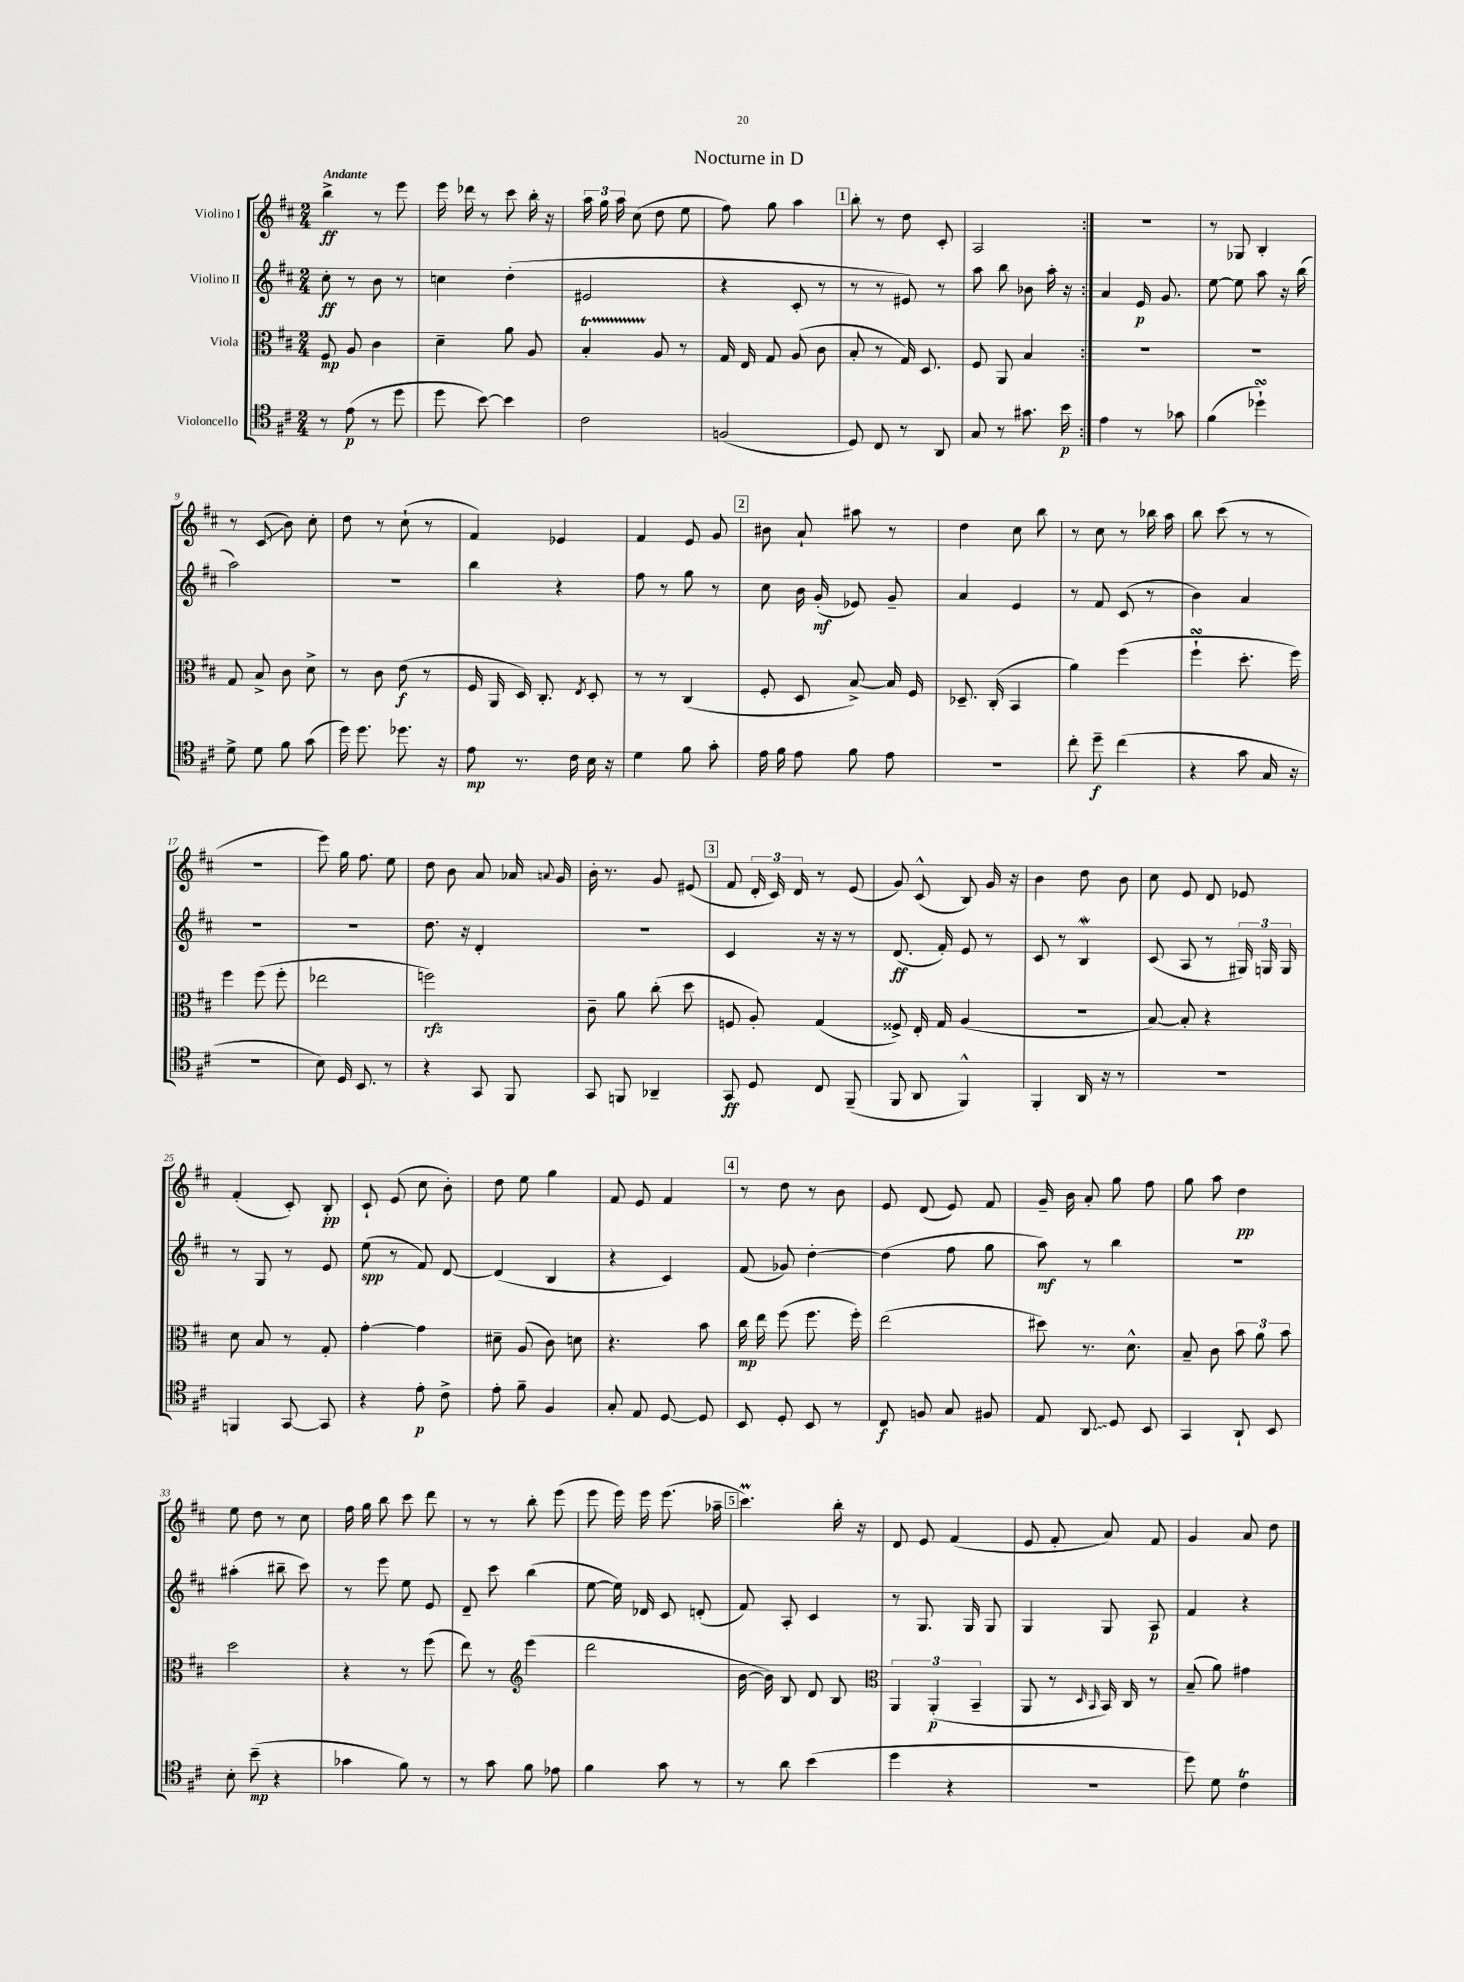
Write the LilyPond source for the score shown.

\header { title = "Nocturne in D" }
<<
\new StaffGroup <<
\new Staff = "s0" \with { instrumentName = "Violino I" } {
    \clef treble \key d \major \numericTimeSignature \time 2/4 \tempo "Andante"
    \autoBeamOff \repeat volta 2 { b''4->\ff r8 e'''8 |
    e'''16 des'''16 r8 cis'''8 b''16-. r16 |
    \tuplet 3/2 { a''16 g''16 a''16 } cis''8( d''8 e''8 |
    fis''8) g''8 a''4 |
    \mark \markup { \box "1" } b''8-. r8 d''8 cis'8-. |
    a2 | }
    R2 |
    r8 ges8 b4-. |
    r8 cis'8\glissando( b'8) cis''8-. |
    d''8 r8 cis''8-!( r8 |
    fis'4) ees'4 |
    fis'4 e'8 g'8 |
    \mark \markup { \box "2" } bis'8 a'8-! ais''8 r8 |
    d''4 cis''8 b''8 |
    r8 cis''8 r8 bes''16 a''16 |
    b''8 cis'''8( r8 r8 |
    R2 |
    e'''8) g''16 fis''8. e''8 |
    d''8 b'8 a'8 aes'16 \appoggiatura { a'8 } g'16 |
    b'16-. r8. g'8 eis'8( |
    \mark \markup { \box "3" } fis'8 \tuplet 3/2 { d'16-. cis'16) d'16 } r8 e'8( |
    g'8) cis'8-^( b8) g'16 r16 |
    b'4 d''8 b'8 |
    cis''8 e'8 d'8 ees'8 |
    fis'4-.( cis'8-.) b8-.\pp |
    cis'8-! e'8( cis''8 b'8-.) |
    d''8 e''8 g''4 |
    fis'8 e'8 fis'4 |
    \mark \markup { \box "4" } r8 d''8 r8 b'8 |
    e'8 d'8( e'8) fis'8 |
    g'16-- b'16 a'8-. g''8 fis''8 |
    g''8 a''8 d''4\pp |
    e''8 d''8 r8 cis''8 |
    fis''16 g''16 b''8 cis'''8 d'''8 |
    r8 r8 b''8-. e'''8( |
    e'''8 e'''16) e'''16 e'''8.( aes''16-- |
    \mark \markup { \box "5" } cis'''4.\prall) b''16-. r16 |
    d'8 e'8 fis'4( |
    e'8 fis'8-. a'8) fis'8 |
    g'4 a'8 d''8 \bar "|." |
}
\new Staff = "s1" \with { instrumentName = "Violino II" } {
    \clef treble \key d \major \numericTimeSignature \time 2/4
    \autoBeamOff \repeat volta 2 { cis''8-.\ff r8 b'8 r8 |
    c''4 d''4-.( |
    eis'2 |
    r4 cis'8-. r8 |
    \mark \markup { \box "1" } r8 r8 eis'8) r8 |
    a''8 b''8 bes'8 a''16-. r16 | }
    a'4 e'16\p g'8. |
    e''8~ e''8 a''8 r16 b''16( |
    a''2) |
    R2 |
    b''4 r4 |
    fis''8 r8 g''8 r8 |
    \mark \markup { \box "2" } cis''8 b'16 g'16-.\mf( ees'8) g'8-- |
    a'4 e'4 |
    r8 fis'8 cis'8( r8 |
    b'4) a'4 |
    R2 |
    r2 |
    d''8. r16 d'4-. |
    R2 |
    \mark \markup { \box "3" } cis'4 r16 r16 r8 |
    d'8.\ff( fis'16-.) e'8 r8 |
    cis'8 r8 b4\mordent |
    cis'8( a8 r8 \tuplet 3/2 { gis16) g16 g16 } |
    r8 g8 r8 e'8 |
    e''8\spp( r8 fis'8) d'8~ |
    d'4( b4 |
    r4 cis'4) |
    \mark \markup { \box "4" } fis'8( ges'8) d''4~-. |
    d''4( fis''8 g''8 |
    a''8\mf) r8 b''4 |
    r2 |
    ais''4-.( bis''8-- cis'''8) |
    r8 e'''8 e''8 e'8 |
    d'8-- cis'''8 b''4( |
    e''8~ e''16) des'16 cis'8 d'8-.( |
    \mark \markup { \box "5" } fis'8) a8-. cis'4 |
    r8 g8. g16 g8 |
    g4 g8 a8\p |
    fis'4 r4 \bar "|." |
}
\new Staff = "s2" \with { instrumentName = "Viola" } {
    \clef alto \key d \major \numericTimeSignature \time 2/4
    \autoBeamOff \repeat volta 2 { fis8\mp a8 cis'4 |
    d'4-- a'8 a8 |
    b4-.\startTrillSpan a8\stopTrillSpan r8 |
    g16 e16 g8 a8( cis'8 |
    \mark \markup { \box "1" } b8-. r8 g16) d8. |
    fis8 a,8 b4 | }
    R2 |
    R2 |
    g8 b8-> cis'8 d'8-> |
    r8 cis'8 e'8\f( r8 |
    fis16 a,16 d16) cis8.-. \acciaccatura { e8 } d8-. |
    r8 r8 cis4( |
    \mark \markup { \box "2" } fis8-. d8 b8~->) b16 fis16 |
    des8.-- cis16-.( b,4 |
    a'4) fis''4( |
    fis''4-!\turn d''8.-. fis''16) |
    fis''4 fis''8( fis''8-. |
    ees''2 |
    f''2\rfz) |
    cis'8-- a'8 cis''8-.( d''8 |
    \mark \markup { \box "3" } f8 a8-.) g4( |
    fisis8->) e16-. g16 a4( |
    R2 |
    b8~) b8-. r4 |
    d'8 b8 r8 g8-. |
    g'4~-. g'4 |
    dis'8-- a8( cis'8) d'8 |
    r4. b'8 |
    \mark \markup { \box "4" } cis''16\mp e''16 fis''8( fis''8. fis''16-.) |
    e''2( |
    dis''8) r8. d'8.-^ |
    b8-- cis'8 \tuplet 3/2 { b'8 a'8 b'8 } |
    d''2 |
    r4 r8 fis''8( |
    e''8) r8 \clef treble e'''4( |
    d'''2 |
    \mark \markup { \box "5" } b'16~ b'16) b8 d'8 b8 |
    \clef alto \tuplet 3/2 { a,4 a,4-.\p( b,4-- } |
    a,8 r8 \grace { d16 b,16 } b,16) cis16 r8 |
    b8--( a'8) gis'4 \bar "|." |
}
\new Staff = "s3" \with { instrumentName = "Violoncello" } {
    \clef tenor \key d \major \numericTimeSignature \time 2/4
    \autoBeamOff \repeat volta 2 { r8 e'8\p( r8 d''8 |
    d''8 b'8~) b'4 |
    cis'2 |
    f2( |
    \mark \markup { \box "1" } d8) cis8 r8 a,8 |
    g8 r8 gis'8. b'16\p | }
    e'4 r8 ges'8 |
    fis'4( des''4-!\turn) |
    d'8-> d'8 fis'8 g'8( |
    d''16) d''8. des''8. r16 |
    e'8\mp r8. cis'16 b16 r16 |
    d'4 fis'8 g'8-. |
    \mark \markup { \box "2" } e'16 fis'16 e'8 fis'8 e'8 |
    R2 |
    cis''8-. d''8--\f cis''4( |
    r4 g'8 g16 r16 |
    R2 |
    b8) d16 b,8. r8 |
    r4 g,8 fis,8 |
    g,8 f,8 aes,4-- |
    \mark \markup { \box "3" } g,8\ff d8 cis8 fis,8--( |
    fis,8 a,8 fis,4-^) |
    fis,4-. a,16 r16 r8 |
    R2 |
    f,4 g,8~ g,8 |
    r4 e'8-.\p cis'8-> |
    e'8-. fis'8-- fis4 |
    g8-. e8 d8~ d8 |
    \mark \markup { \box "4" } b,8 d8-. b,8 r8 |
    cis8\f f8 g8 fis8 |
    e8 \once \override Glissando.style = #'zigzag a,8\glissando d8 b,8 |
    g,4 a,8-! b,8 |
    b8-. b'8--\mp( r4 |
    ges'4 fis'8) r8 |
    r8 g'8 fis'8 ees'8 |
    fis'4 g'8 r8 |
    \mark \markup { \box "5" } r8 a'8 b'4( |
    d''4 r4 |
    R2 |
    d''8) d'8 cis'4\trill \bar "|." |
}
>>
>>
